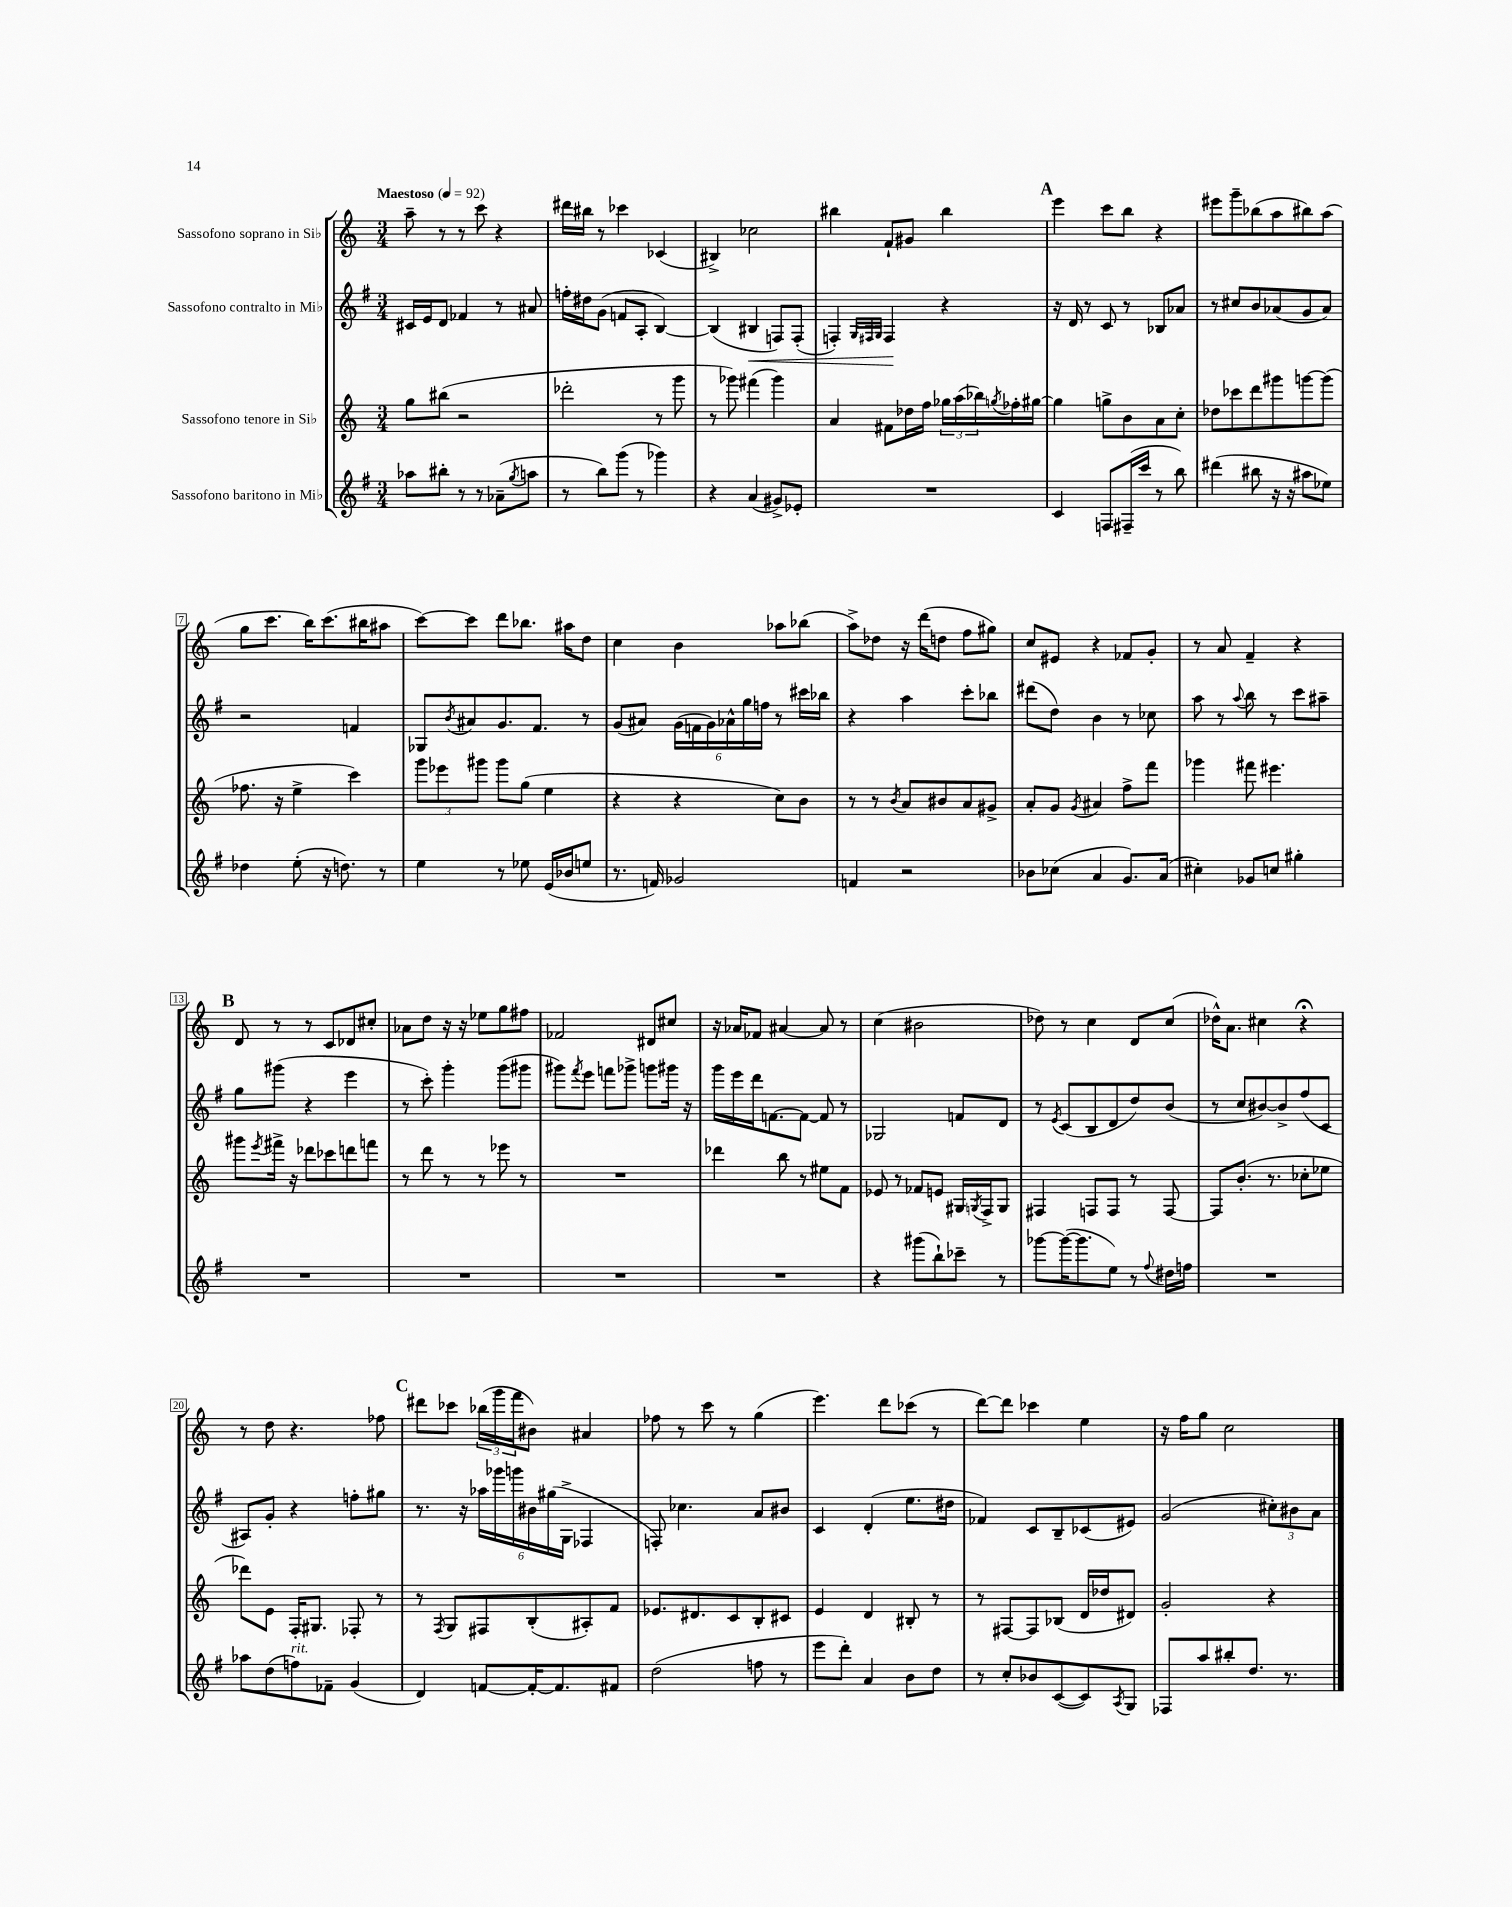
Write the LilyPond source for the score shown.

<<
\new StaffGroup <<
\new Staff = "s0" \with { instrumentName = "Sassofono soprano in Sib" } {
    \clef treble \key c \major \numericTimeSignature \time 3/4 \tempo "Maestoso" 4 = 92
    a''8-- r8 r8 c'''8 r4 |
    dis'''16 bis''16 r8 ces'''4 ces'4( |
    bis4->) ces''2 |
    bis''4 f'8-! gis'8 bis''4 |
    \mark \markup { \bold "A" } e'''4 c'''8 b''8 r4 |
    eis'''8 g'''8-- bes''8( a''8 bis''8) a''8( |
    g''8 c'''8. b''16) c'''8.( bis''16 ais''8 |
    c'''8~) c'''8 d'''8 bes''8. ais''16 d''8 |
    c''4 b'4 aes''8 bes''8( |
    a''8->) des''8 r16 d'''16( d''8 f''8 gis''8) |
    c''8 eis'8 r4 fes'8 g'8-. |
    r8 a'8 f'4-- r4 |
    \mark \markup { \bold "B" } d'8 r8 r8 c'8 des'8 cis''8-. |
    aes'8 d''8 r16 r16 ees''8 g''8 fis''8 |
    fes'2 dis'8 cis''8 |
    r16 aes'16 fes'8 ais'4~ ais'8 r8 |
    c''4( bis'2 |
    des''8) r8 c''4 d'8 c''8( |
    des''16-^) a'8. cis''4 r4\fermata |
    r8 d''8 r4. fes''8 |
    \mark \markup { \bold "C" } dis'''8 ces'''8 \tuplet 3/2 { bes''16( g'''16 f'''16 } bis'8) ais'4 |
    fes''8 r8 c'''8 r8 g''4( |
    e'''4.) d'''8 ces'''8( r8 |
    d'''8~) d'''8 ces'''4 e''4 |
    r16 f''16 g''8 c''2 \bar "|." |
}
\new Staff = "s1" \with { instrumentName = "Sassofono contralto in Mib" } {
    \clef treble \key g \major \numericTimeSignature \time 3/4
    cis'16 e'16 d'8 fes'4 r8 ais'8 |
    f''16-. dis''16 g'8( f'8 a8-. b4~) |
    b4( bis4\< f8) f8-.( |
    f4-.) \grace { g32 fis32 g32 } fis4\! r4 |
    \mark \markup { \bold "A" } r16 d'16 r8 c'8 r8 bes8 aes'8 |
    r8 cis''8 b'8 aes'8( g'8 aes'8) |
    r2 f'4 |
    ges8 \acciaccatura { b'8 } ais'8 g'8. fis'8. r8 |
    g'8( ais'8) \tuplet 6/4 { g'16( f'16 g'16) aes'16-^ g''16 f''16 } r8 cis'''16 bes''16 |
    r4 a''4 c'''8-. bes''8 |
    dis'''8( d''8) b'4 r8 ces''8 |
    a''8 r8 \appoggiatura { a''8 } b''8 r8 c'''8 ais''8-- |
    \mark \markup { \bold "B" } g''8 gis'''8( r4 e'''4 |
    r8 c'''8-.) g'''4-. g'''8( gis'''8 |
    gis'''8) \acciaccatura { fis'''8 } e'''8 f'''8 ges'''8-> g'''8 gis'''16 r16 |
    g'''16 e'''16 d'''16 f'8.~ f'8~ f'8 r8 |
    ges2 f'8 d'8 |
    r8 \acciaccatura { e'8 } c'8( b8 d'8 d''8) b'8( |
    r8 c''8 bis'8~) bis'8-> fis''8( c'8 |
    ais8) g'8-. r4 f''8-. gis''8 |
    \mark \markup { \bold "C" } r8. r16 \tuplet 6/4 { aes''16 ges'''16 g'''16 bis'16 gis''16( g16-> } fes4 |
    f8-.) ces''4. a'8 bis'8 |
    c'4 d'4-.( e''8. dis''16 |
    fes'4) c'8 b8-- ces'8( eis'8) |
    g'2( \tuplet 3/2 { cis''8-.) bis'8 a'8 } \bar "|." |
}
\new Staff = "s2" \with { instrumentName = "Sassofono tenore in Sib" } {
    \clef treble \key c \major \numericTimeSignature \time 3/4
    g''8 bis''8( r2 |
    des'''2-. r8 g'''8 |
    r8 ges'''8) fis'''4( ges'''4) |
    a'4 fis'8 des''16 f''16 \tuplet 3/2 { ges''16 a''16( bes''16) } \acciaccatura { g''8 } fes''16-. gis''16~ |
    \mark \markup { \bold "A" } gis''4 g''8-> b'8 a'8 c''8-. |
    des''8 ces'''8 d'''8 gis'''8 g'''8~ g'''8( |
    fes''8. r16 e''4-> c'''4) |
    \tuplet 3/2 { g'''8 ees'''8 gis'''8 } gis'''8 g''8( e''4 |
    r4 r4 c''8) b'8 |
    r8 r8 \acciaccatura { b'8 } a'8 bis'8 a'8 gis'8-> |
    a'8-. g'8 \acciaccatura { g'8 } ais'4 f''8-> f'''8 |
    ges'''4 fis'''8 eis'''4. |
    \mark \markup { \bold "B" } gis'''8 \acciaccatura { e'''8 } fis'''16-> r16 des'''8 ces'''8 d'''8 f'''8 |
    r8 d'''8 r8 r8 ees'''8 r8 |
    R2. |
    des'''4 b''8 r8 eis''8 f'8 |
    ees'8 r8 fes'8 e'8 gis16 \acciaccatura { g8 } f16-> g8 |
    fis4 f8 f8 r8 f8~ |
    f8 b'8.-.( r8. ces''8-. ees''8 |
    des'''8) e'8 f16-. gis8. fes8-. r8 |
    \mark \markup { \bold "C" } r8 \acciaccatura { f8 } g8 fis8 b8-.( ais8-.) f'8 |
    ees'8. dis'8. c'8 b8-. cis'8 |
    e'4 d'4 bis8-. r8 |
    r8 fis8~ fis8 bes8( d'16 des''16 dis'8) |
    g'2-. r4 \bar "|." |
}
\new Staff = "s3" \with { instrumentName = "Sassofono baritono in Mib" } {
    \clef treble \key g \major \numericTimeSignature \time 3/4
    aes''8 bis''8-. r8 r8 aes'8--( \acciaccatura { g''8 } a''8 |
    r8 b''8) g'''8( r8 ges'''4) |
    r4 a'4( gis'8->) ees'8-. |
    R2. |
    \mark \markup { \bold "A" } c'4 f8 fis16--( c'''16 r8 b''8) |
    dis'''4( bis''8 r16 r16 ais''8 ees''8) |
    des''4 e''8-.( r16 d''8.) r8 |
    e''4 r8 ees''8 e'16( bes'16 e''8 |
    r8. f'16) ges'2 |
    f'4 r2 |
    bes'8 ces''8( a'4 g'8.) a'16( |
    cis''4-.) ges'8 c''8 gis''4-. |
    \mark \markup { \bold "B" } R2. |
    R2. |
    R2. |
    R2. |
    r4 gis'''8( b''8-!) ces'''8-- r8 |
    ges'''8~ ges'''16~( ges'''8. e''8) r8 \appoggiatura { fis''8 } dis''16 f''16 |
    R2. |
    aes''8 d''8( f''8^\markup { \italic "rit." }) fes'8-- g'4( |
    \mark \markup { \bold "C" } d'4) f'8~ f'16~-. f'8. fis'8 |
    d''2( f''8 r8 |
    e'''8 d'''8-.) a'4 b'8 d''8 |
    r8 c''8-. bes'8 c'8~( c'8) \acciaccatura { a8 } g8 |
    fes8 a''8 bis''8-. d''8. r8. \bar "|." |
}
>>
>>
\layout { \context { \Score \override BarNumber.stencil = #(make-stencil-boxer 0.1 0.3 ly:text-interface::print) } }
